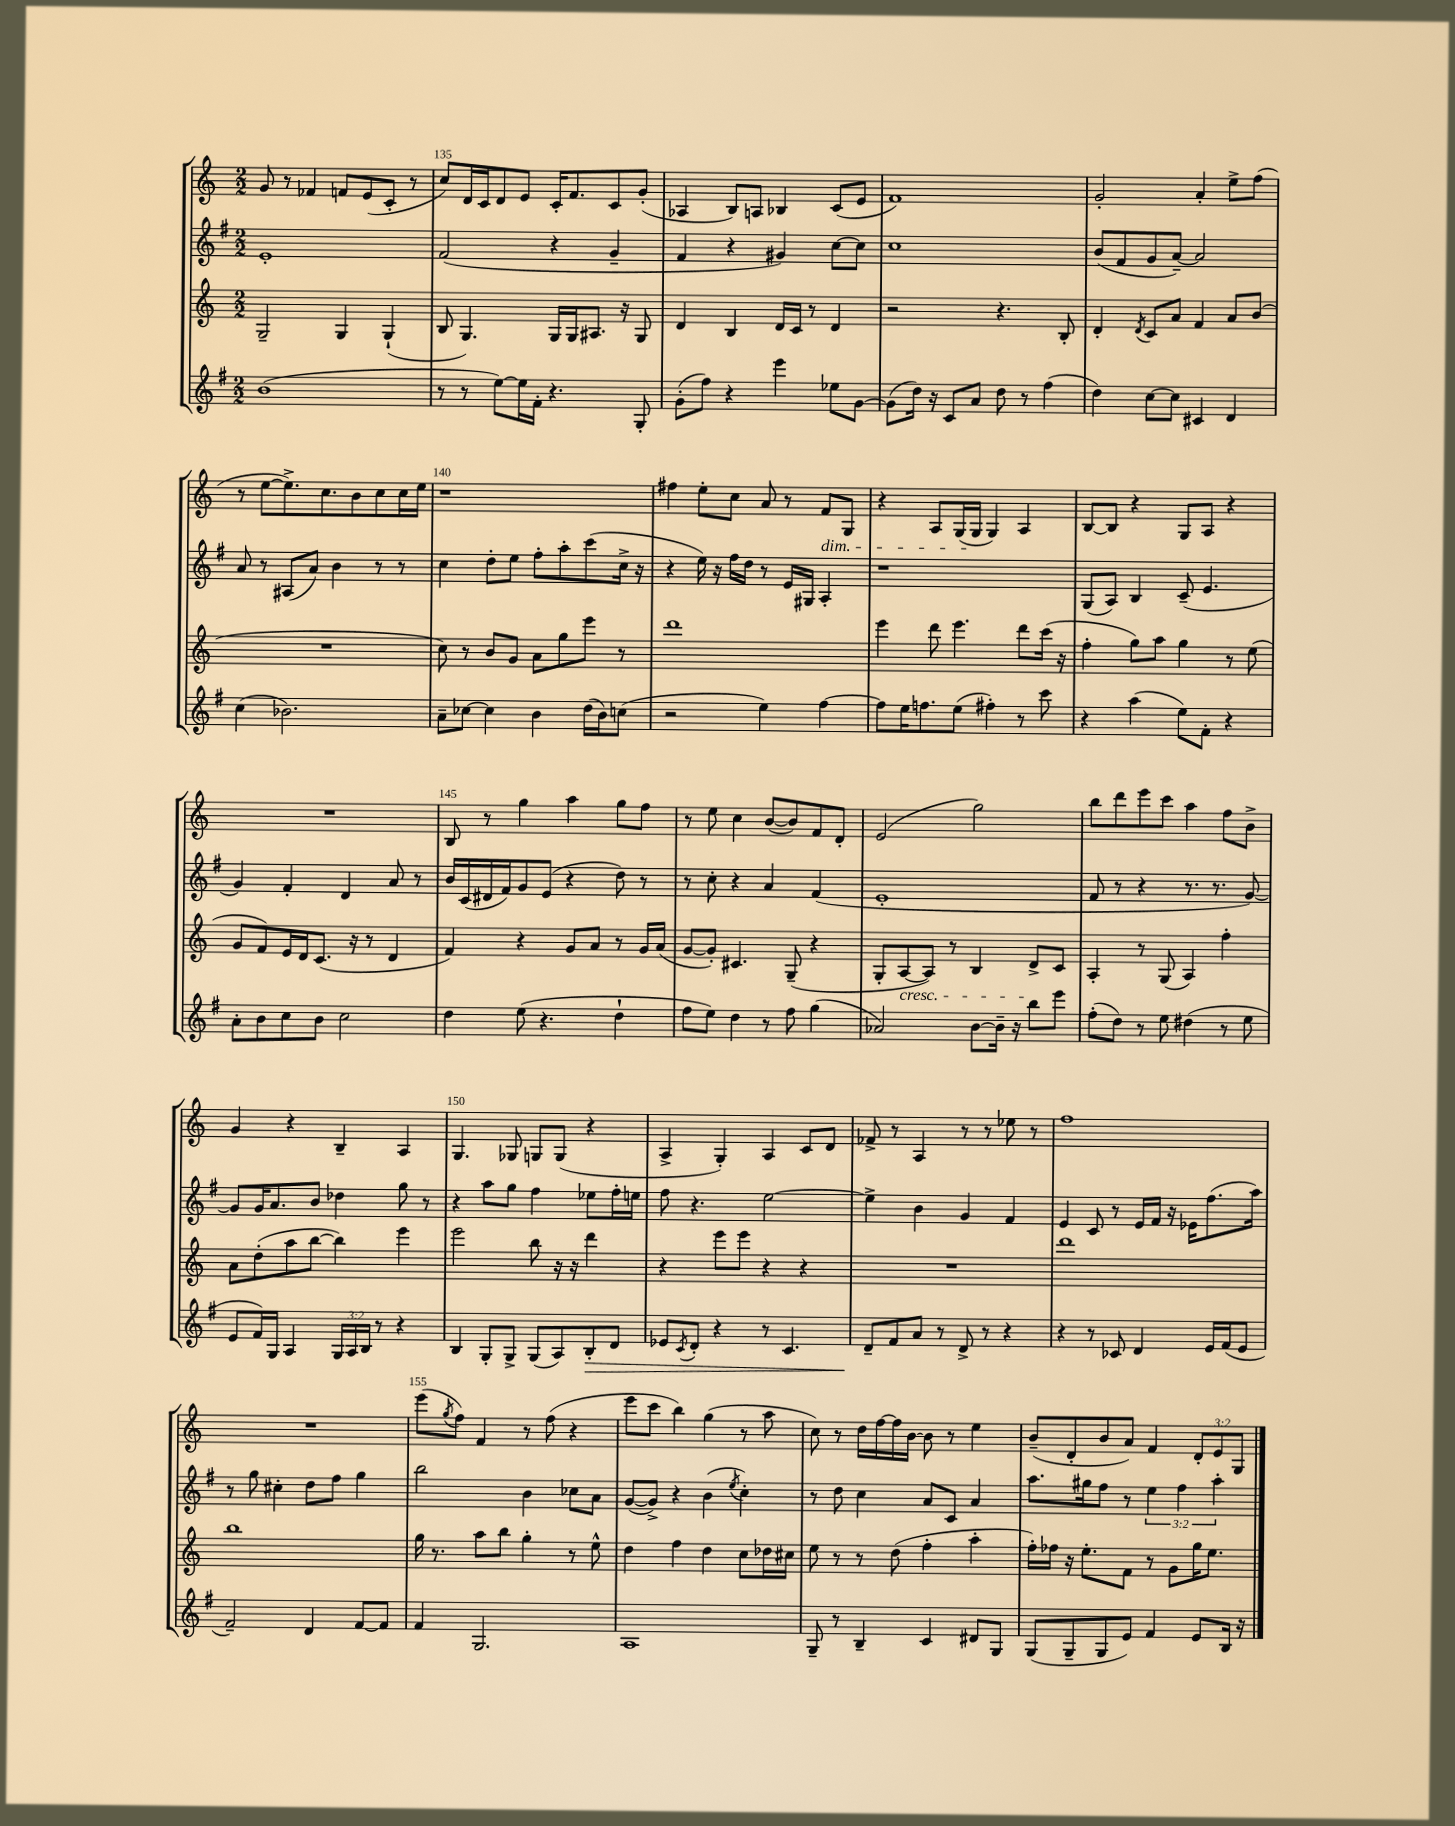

**kern	**dynam	**kern	**kern	**kern
*part4	*part4	*part3	*part2	*part1
*staff4	*staff4	*staff3	*staff2	*staff1
*clefG2	*	*clefG2	*clefG2	*clefG2
*k[f#]	*	*k[]	*k[f#]	*k[]
*M2/2	*	*M2/2	*M2/2	*M2/2
=134	=134	=134	=134	=134
(1b	.	2G~/	1e'	8g/
.	.	.	.	8r
.	.	.	.	4f-X/
.	.	4G/	.	8fn/L
.	.	.	.	(8e/
.	.	(4G`/	.	8c'/J
.	.	.	.	8r
=135	=135	=135	=135	=135
8r	.	8B/	(2f#/	8cc/L)
8r	.	4.G/)	.	16d/L
.	.	.	.	16c/J
[8ee\L)	.	.	.	8d/
16ee\L]	.	.	.	8e/J
16f#'\JJ	.	.	.	.
4.r	.	16G/LL	4r	16c'/KL
.	.	16G/J	.	8.f/
.	.	8.A#X/J	.	.
.	.	.	4g~/	8c/
.	.	16r	.	.
8G'/	.	8G/	.	(8g'/J
=136	=136	=136	=136	=136
(8g'\L	.	4d/	4f#/	4A-X/
8ff#\J)	.	.	.	.
4r	.	4B/	4r	8B/L)
.	.	.	.	8An/J
4eee\	.	16d/LL	4g#X/)	4B-X/
.	.	16c/JJ	.	.
.	.	8r	.	.
8ee-X\L	.	4d/	[8cc\L	(8c/L
[8g\J	.	.	8cc\J]	8e/J
=137	=137	=137	=137	=137
(8g\L]	.	2r	1cc	1f)
16dd\Jk)	.	.	.	.
16r	.	.	.	.
8c/L	.	.	.	.
8a/J	.	.	.	.
8dd\	.	4.r	.	.
8r	.	.	.	.
(4ff#\	.	.	.	.
.	.	8B'/	.	.
=138	=138	=138	=138	=138
4dd\)	.	4d'/	(8b/L	2g'/
.	.	.	8f#/	.
.	.	8qd/	.	.
[8cc\L	.	8c/L	8g/	.
8cc\J]	.	8a/J	[8a~/J)	.
4c#X/	.	4f/	2a/]	4a'/
4d/	.	8a/L	.	8ee^\L
.	.	(8b/J	.	(8ff\J
!!LO:LB:g=z
=139	=139	=139	=139	=139
(4cc\	.	1r	8a/	8r
.	.	.	8r	[8ee\L
2.b-X\)	.	.	(8A#X/L	8.ee^\])
.	.	.	8a/J)	.
.	.	.	.	8.cc\
.	.	.	4b\	.
.	.	.	.	8b\
.	.	.	8r	8cc\
.	.	.	8r	16cc\L
.	.	.	.	16ee\JJ
=140	=140	=140	=140	=140
8a~\L	.	8cc\)	4cc\	1r
[8cc-X\J	.	8r	.	.
4cc-\]	.	8b/L	8dd'\L	.
.	.	8g/J	8ee\J	.
4b\	.	8a\L	8ff#'\L	.
.	.	8gg\	8aa'\	.
(16dd\LL	.	8eee\J	(8ccc\	.
16b\J)	.	.	.	.
(8ccn\J	.	8r	16cc^\Jk	.
.	.	.	16r	.
=141	=141	=141	=141	=141
2r	.	1ddd	4r	4ff#X\
.	.	.	16ee\)	8ee'\L
.	.	.	16r	.
.	.	.	16ff#\LL	8cc\J
.	.	.	16dd\JJ	.
4ee\)	.	.	8r	8a/
.	.	.	16e/LL	8r
.	.	.	16G#X/JJ	.
!	!	!	!	!LO:TX:b:i:t=dim.
[4ff#\	.	.	4A'/	8f/L
.	.	.	.	8G/J
=142	=142	=142	=142	=142
8ff#\L]	.	4eee\	1r	4r
16ee\K	.	.	.	.
8.ffn\	.	.	.	.
.	.	8ddd\	.	8A/L
(8ee\J	.	4.eee\	.	(16G/L
.	.	.	.	16G/JJ
4ff#X'\)	.	.	.	4G/)
8r	.	8ddd\L	.	4A/
8ccc\	.	(16ccc\Jk	.	.
.	.	16r	.	.
=143	=143	=143	=143	=143
4r	.	4ff'\	(8G/L	[8B/L
.	.	.	8A/J)	8B/J]
(4aa\	.	8gg\L)	4B/	4r
.	.	8aa\J	.	.
8ee\L)	.	4gg\	(8c~/	8G/L
8f#'\J	.	.	4.e/	8A/J
4r	.	8r	.	4r
.	.	(8ee\	.	.
!!LO:LB:g=z
=144	=144	=144	=144	=144
8a'\L	.	8g/L	4g/)	1r
8b\	.	8f/)	.	.
8cc\	.	16e/L	4f#'/	.
.	.	16d/J	.	.
8b\J	.	(8.c/J	.	.
2cc\	.	.	4d/	.
.	.	16r	.	.
.	.	8r	.	.
.	.	4d/	8a/	.
.	.	.	8r	.
=145	=145	=145	=145	=145
4dd\	.	4f/)	16b/LL	8B/
.	.	.	(16c/	.
.	.	.	16d#X/	8r
.	.	.	16f#/J)	.
(8ee\	.	4r	8g/	4gg\
4.r	.	.	(8e/J	.
.	.	8g/L	4r	4aa\
.	.	8a/J	.	.
4dd`\	.	8r	8dd\)	8gg\L
.	.	16g/LL	8r	8ff\J
.	.	(16a/JJ	.	.
=146	=146	=146	=146	=146
8ff#\L	.	[8g/L	8r	8r
8ee\J)	.	8g'/J])	8cc'\	8ee\
4dd\	.	4.c#X/	4r	4cc\
8r	.	.	4a/	([8b/L
8ff#\	.	(8G~/	.	8b/])
(4gg\	.	4r	(4f#/	8f/
.	.	.	.	8d'/J
=147	=147	=147	=147	=147
2a-X/)	.	8G'/L	1e'	(2e/
!	!	!LO:TX:b:i:t=cresc.	!	!
.	.	[8A/	.	.
.	.	8A/J])	.	.
.	.	8r	.	.
[8b\L	.	4B/	.	2gg\)
16b~\Jk]	.	.	.	.
16r	.	.	.	.
8bb\L	.	8d^/L	.	.
8eee\J	.	8c/J	.	.
=148	=148	=148	=148	=148
(8ff#'\L	.	4A'/	8f#/	8bb\L
8dd\J)	.	.	8r	8ddd\
8r	.	8r	4r	8eee\
8ee\	.	(8G/	.	8ccc\J
(4dd#X\	.	4A/)	8.r	4aa\
.	.	.	8.r	.
8r	.	4ff'\	.	8ff\L
8ee\	.	.	[8g/)	8b^\J
!!LO:LB:g=z
=149	=149	=149	=149	=149
8e/L	.	8a\L	8g/L]	4g/
16f#/L)	.	(8dd'\	16g/K	.
16G/JJ	.	.	8.a/	.
4A/	.	8aa\	.	4r
.	.	[8bb\J	8b/J	.
24G/LL	.	4bb\])	4dd-X\	4B~/
24A/	.	.	.	.
24B/JJ	.	.	.	.
8r	.	.	.	.
4r	.	4eee\	8gg\	4A/
.	.	.	8r	.
=150	=150	=150	=150	=150
4B/	.	2eee\	4r	4.G/
8G'/L	.	.	8aa\L	.
8G^/J	.	.	8gg\J	8G-X/
(8G/L	.	8bb\	4ff#\	8Gn/L
8A/)	.	16r	.	(8G/J
.	.	16r	.	.
!	!LO:HP:b	!	!	!
8B'/	>	4ddd\	8ee-X\L	4r
8d/J	.	.	16ff#'\L	.
.	.	.	16een\JJ	.
=151	=151	=151	=151	=151
8e-X/L	.	4r	8ff#\	4A^/
8qc/	.	.	.	.
8d'/J	.	.	4.r	.
4r	.	8eee\L	.	4G'/)
.	.	8eee\J	.	.
8r	.	4r	[2ee\	4A/
4.c/	.	.	.	.
.	.	4r	.	8c/L
.	.	.	.	8d/J
=152	=152	=152	=152	=152
8d~/L	.	1r	4ee^\]	8f-X^/
8f#/	]	.	.	8r
8a/J	.	.	4b\	4A/
8r	.	.	.	.
8d^/	.	.	4g/	8r
8r	.	.	.	8r
4r	.	.	4f#/	8ee-X\
.	.	.	.	8r
=153	=153	=153	=153	=153
4r	.	1ddd	4e/	1ff
8r	.	.	8c/	.
8c-X/	.	.	8r	.
4d/	.	.	16e/LL	.
.	.	.	16f#/JJ	.
.	.	.	16r	.
.	.	.	16e-X\KL	.
16e/LL	.	.	(8.ff#\	.
(16f#/J	.	.	.	.
8e/J	.	.	.	.
.	.	.	16aa\Jk)	.
!!LO:LB:g=z
=154	=154	=154	=154	=154
2f#~/)	.	1bb	8r	1r
.	.	.	8gg\	.
.	.	.	4cc#X'\	.
4d/	.	.	8dd\L	.
.	.	.	8ff#\J	.
[8f#/L	.	.	4gg\	.
8f#/J]	.	.	.	.
=155	=155	=155	=155	=155
4f#/	.	16gg\	2bb\	(8eee\L
.	.	8.r	.	.
.	.	.	.	8qgg/
.	.	.	.	8ff\J)
2.G/	.	8aa\L	.	4f/
.	.	8bb\J	.	.
.	.	4gg'\	4b\	8r
.	.	.	.	(8ff\
.	.	8r	8cc-X\L	4r
.	.	8ee^^\	8a\J	.
=156	=156	=156	=156	=156
1A	.	4dd\	([8g/L	8eee\L
.	.	.	8g^/J])	8ccc\J
.	.	4ff\	4r	4bb\)
.	.	4dd\	(4b\	(4gg\
.	.	.	8qee/	.
.	.	8cc\L	4cc'\)	8r
.	.	16dd-X\L	.	8aa\
.	.	16cc#X\JJ	.	.
=157	=157	=157	=157	=157
8G~/	.	8ee\	8r	8cc\)
8r	.	8r	8dd\	8r
4B~/	.	8r	4cc\	16dd\LL
.	.	.	.	[16ff\
.	.	(8dd\	.	16ff\]
.	.	.	.	[16b\JJ
4c/	.	4ff'\	8a/L	8b\]
.	.	.	8c/J	8r
8d#X/L	.	4aa'\	4a/	4ee\
8G/J	.	.	.	.
=158	=158	=158	=158	=158
(8G/L	.	16ff'\LL)	8.aa\L	(8b~/L
.	.	16ff-X\JJ	.	.
8G~/	.	16r	.	8d'/
.	.	8.ee'\L	16gg#X\k	.
8G/	.	.	8ff#\J	8b/
8e/J)	.	8f\J	8r	8a/J)
4f#/	.	8r	6ee\	4f/
.	.	8g\L	.	.
.	.	.	6ff#\	.
8e/L	.	16gg\K	.	12d'/L
.	.	8.ee\J	.	.
.	.	.	6aa'\	12e/
16B/Jk	.	.	.	.
.	.	.	.	12G/J
16r	.	.	.	.
==	==	==	==	==
*-	*-	*-	*-	*-
